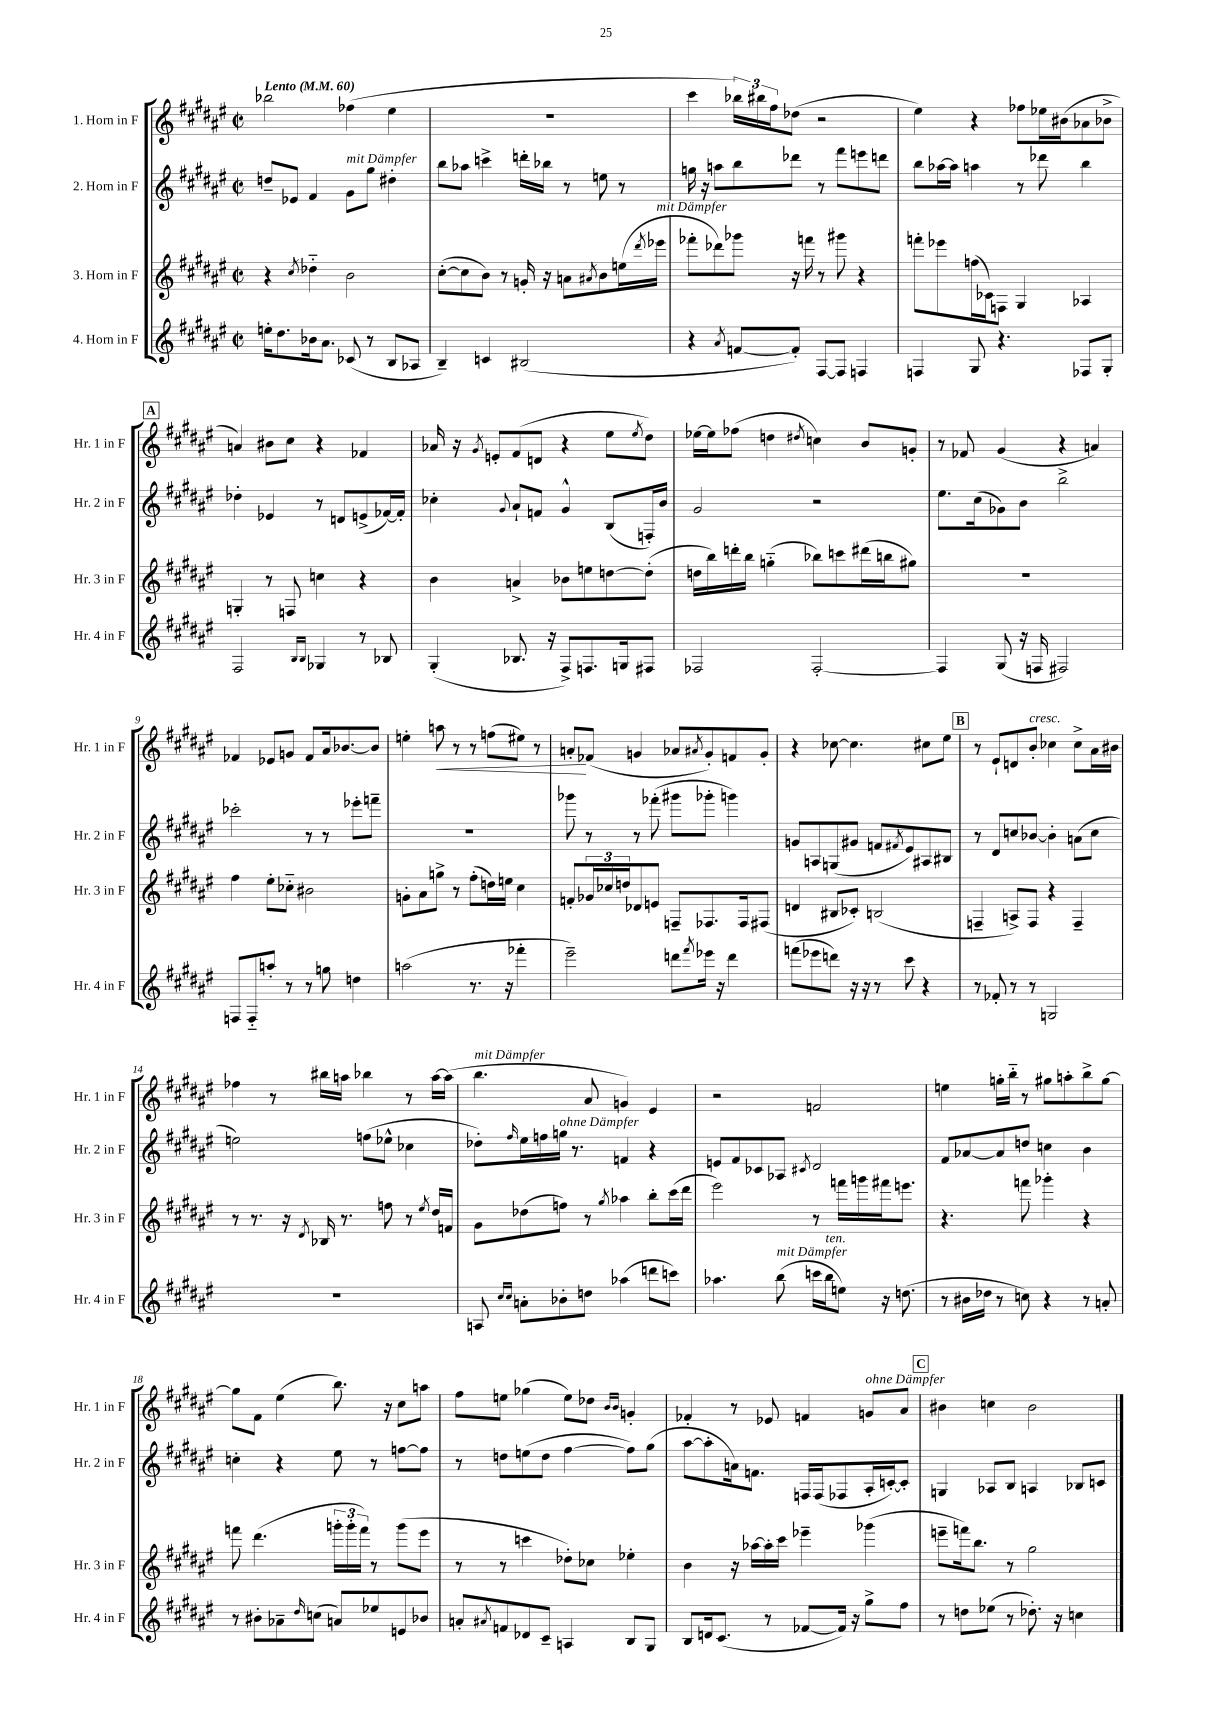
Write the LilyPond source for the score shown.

<<
\new StaffGroup <<
\new Staff = "s0" \with { instrumentName = "1. Horn in F" shortInstrumentName = "Hr. 1 in F" } {
    \clef treble \key fis \major \defaultTimeSignature \time 2/2 \tempo "Lento" 4 = 60
    bes''2 fes''4( eis''4 |
    R1 |
    cis'''4 \tuplet 3/2 { bes''16) bis''16 fis''16 } des''8( r2 |
    eis''4) r4 fes''8 ees''16 bis'16( aes'8 bes'8-> |
    \mark \markup { \box "A" } a'4) bis'8 cis''8 r4 fes'4 |
    aes'16 r16 \acciaccatura { gis'8 } e'8-. fis'8( d'8 r4 eis''8 \acciaccatura { eis''8 } dis''8) |
    ees''16~ ees''16 fes''8( d''4 \acciaccatura { dis''8 } c''4) b'8 g'8-. |
    r8 fes'8 gis'4( r4 a'4) |
    fes'4 ees'8 g'8 fes'8 ais'16 bes'8.~ bes'8 |
    e''4-. a''8\< r8 r8 f''8( eis''8) r8 |
    a'8-.\! fes'8( g'4 aes'8 \acciaccatura { ais'8 } g'8-.) f'8 g'8-. |
    r4 ces''8~ ces''4. cis''8 eis''8 |
    \mark \markup { \box "B" } r8 eis'8-! d'8 b'8-.^\markup { \italic "cresc." } ces''4 ces''8-> ais'16 bis'16 |
    fes''4 r8 bis''16 a''16 bes''4 r8 a''16~ a''16( |
    b''4.^\markup { \italic "mit Dämpfer" } ais'8 g'4) eis'4 |
    r2 f'2 |
    e''4 g''16-. b''16-_ r8 gis''8 a''8-. b''8-> gis''8~ |
    gis''8 fis'8 eis''4( b''8.) r16 cis''8 a''8 |
    fis''8 e''8 ges''4( e''8) des''8 \grace { b'16 b'16 } g'4-. |
    fes'4-. r8 ees'8 f'4 g'8^\markup { \italic "ohne Dämpfer" } ais'8 |
    \mark \markup { \box "C" } bis'4 c''4 bis'2 \bar "|." |
}
\new Staff = "s1" \with { instrumentName = "2. Horn in F" shortInstrumentName = "Hr. 2 in F" } {
    \clef treble \key fis \major \defaultTimeSignature \time 2/2
    d''8-- ees'8 fis'4 gis'8^\markup { \italic "mit Dämpfer" } gis''8 dis''4-. |
    b''8 aes''8 c'''4-> d'''16-. bes''16 r8 e''8 r8 |
    g''16 r16 a''8 b''8 des'''8 r8 fis'''8 e'''8 d'''8 |
    b''8 aes''16~ aes''16 a''4 r8 des'''8 b''4 |
    \mark \markup { \box "A" } des''4-. ees'4 r8 d'8 e'8->( fes'16~) fes'16-. |
    ces''4-. \appoggiatura { gis'8 } ais'8-! f'8 gis'4-^ b8( f16-.) b'16 |
    gis'2 r2 |
    eis''8. cis''16( ges'8) b'8 b''2-> |
    ces'''2-. r8 r8 ees'''8-. f'''8-- |
    R1 |
    ges'''8 r8 r8 fes'''8-.( gis'''8 ges'''8-. g'''4) |
    g'8 a8 g8( gis'8 f'8 \acciaccatura { fis'8 } eis'8) ais8 bis8 |
    \mark \markup { \box "B" } r8 dis'8 c''8 bes'8~ bes'4-. a'8( c''8 |
    e''2) f''8( ees''8-^ ces''4 |
    des''8-.) \grace { fis''16 } eis''16 f''16 g''16^\markup { \italic "ohne Dämpfer" } r8. f'4 r4 |
    e'8 fis'8 ces'8 aes8 \acciaccatura { cis'8 } dis'2 |
    fis'8 aes'8~ aes'8 d''8 c''4 b'4 |
    c''4-. r4 eis''8 r8 f''8~ f''8 |
    r8 d''8 e''8( d''8 fis''4~ fis''8) gis''8( |
    ais''8~ ais''8-. a'16) f'8. f16 f16( fes8 ais16-. c'16~-.) c'8-. |
    \mark \markup { \box "C" } g4 aes8 b8 a4 bes8 c'8 \bar "|." |
}
\new Staff = "s2" \with { instrumentName = "3. Horn in F" shortInstrumentName = "Hr. 3 in F" } {
    \clef treble \key fis \major \defaultTimeSignature \time 2/2
    r4 \acciaccatura { cis''8 } des''4-_ b'2 |
    cis''8~-.( cis''8 b'8) r8 g'16-. r16 a'8 \acciaccatura { ais'8 } b'8 e''16( \acciaccatura { dis'''8 } ees'''16^\markup { \italic "mit Dämpfer" } |
    fes'''8-. des'''8) ges'''8 r16 f'''16 r8 gis'''8 r4 |
    f'''8-. ees'''8 f''16( ces'16) f8 gis4 aes4 |
    \mark \markup { \box "A" } g4-. r8 f8 c''4 r4 |
    b'4 a'4-> bes'8 e''8 d''8~ d''8-.( |
    d''16 b''16) d'''16-. b''16 g''4-_( bes''8) c'''8 dis'''16( b''16 gis''8) |
    R1 |
    fis''4 eis''8-. ces''8-_ bis'2 |
    g'8-. ais'8 g''8-> r8 fis''8-.( d''16) e''16 cis''4 |
    f'8-. \tuplet 3/2 { ges'16 ces''16 d''16 } des'8 e'8 f8-- fes8. fes16 fis8( |
    d'4 bis8 ces'8-.) b2( |
    \mark \markup { \box "B" } f4-- a8->) f8 r4 f4-- |
    r8 r8. r16 \acciaccatura { dis'8 } bes16 r8. f''8 r8 \acciaccatura { eis''8 } dis''16 f'16 |
    gis'8 des''8( f''8) r8 \acciaccatura { gis''8 } aes''4 b''8-. cis'''16( dis'''16 |
    eis'''2) r8 f'''16 g'''16 fis'''16 e'''8. |
    r4. f'''8 ges'''4-. r4 |
    f'''8 dis'''4.( \tuplet 3/2 { g'''16-. g'''16-. f'''16) } r8 g'''8( eis'''8 |
    r8 r8 c'''4 des''8-.) ces''8 ees''4-. |
    b'4 r16 aes''16~ aes''16-. cis'''16 ees'''4-- ges'''4( |
    \mark \markup { \box "C" } e'''8-- f'''16) b''8. r8 gis''2 \bar "|." |
}
\new Staff = "s3" \with { instrumentName = "4. Horn in F" shortInstrumentName = "Hr. 4 in F" } {
    \clef treble \key fis \major \defaultTimeSignature \time 2/2
    e''16-. dis''8. bes'16 ais'8. ces'8( r8 b8 aes8 |
    b4--) c'4 bis2( |
    r4 \acciaccatura { ais'8 } f'8~ f'8-.) fis8~ fis8 f4 |
    f4 gis8 r4. fes8 gis8-. |
    \mark \markup { \box "A" } fis2 \grace { b16 b16 } ges4 r8 bes8 |
    gis4-.( bes8. r16 fis8->) f8. g16 fis8 |
    fes2 fes2~-. |
    fes4 gis8( r16 f16 fis2) |
    f8 f8-_ a''8-. r8 r8 g''8 d''4 |
    a''2( r8. r16 fes'''4-. |
    eis'''2--) d'''8 \acciaccatura { fis'''8 } ees'''16 r16 d'''4 |
    f'''8( ees'''8 d'''8) r16 r16 r8 cis'''8 r4 |
    \mark \markup { \box "B" } r8 fes'8-. r8 r8 g2 |
    R1 |
    a8 \grace { cis''16 cis''16 } a'8-. bes'8-. d''8 aes''4( d'''8 c'''8) |
    aes''4. b''8^\markup { \italic "mit Dämpfer" }( c'''16 b''16^\markup { \italic "ten." } e''8) r16 d''8.( |
    r8 bis'16 des''16 r8 c''8) r4 r8 a'8-. |
    r8 bis'8-. aes'8-- \grace { dis''16 } c''8( a'8) ees''8 e'8 bes'8 |
    a'8-. \acciaccatura { ais'8 } f'8 des'8 cis'8-- a4 b8 gis8 |
    b8 d'16 cis'8.( r8 fes'8~ fes'16) r16 gis''8-> fis''8 |
    \mark \markup { \box "C" } r8 d''8 ees''8( r8 des''8.-.) r16 c''4 \bar "|." |
}
>>
>>
